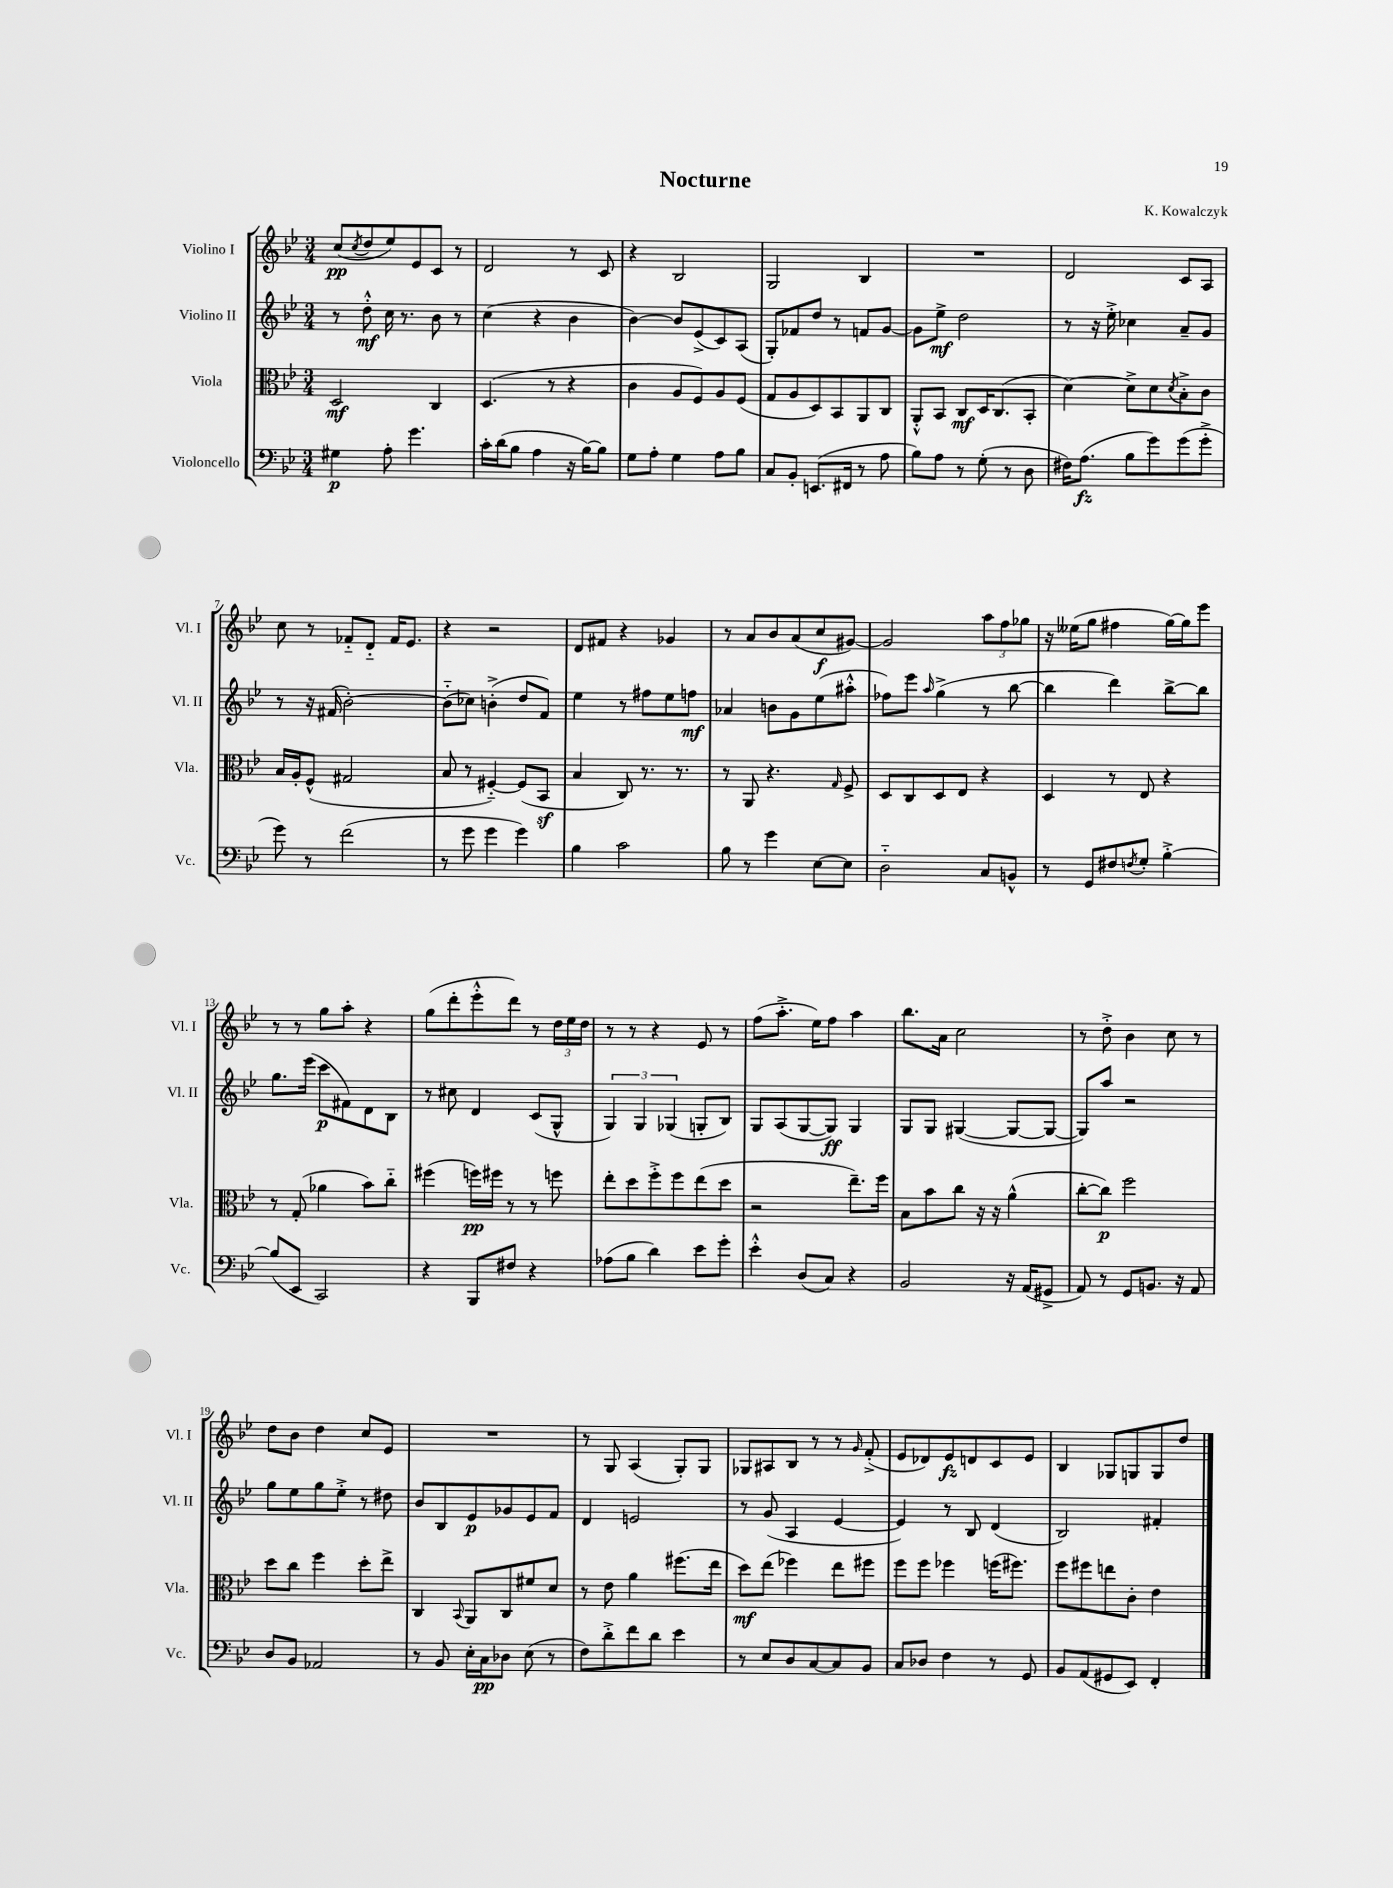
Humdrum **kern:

**kern	**dynam	**kern	**dynam	**kern	**dynam	**kern	**dynam
*part4	*part4	*part3	*part3	*part2	*part2	*part1	*part1
*staff4	*staff4	*staff3	*staff3	*staff2	*staff2	*staff1	*staff1
*I"Violoncello	*	*I"Viola	*	*I"Violino II	*	*I"Violino I	*
*I'Vc.	*	*I'Vla.	*	*I'Vl. II	*	*I'Vl. I	*
*clefF4	*	*clefC3	*	*clefG2	*	*clefG2	*
*k[b-e-]	*	*k[b-e-]	*	*k[b-e-]	*	*k[b-e-]	*
*M3/4	*	*M3/4	*	*M3/4	*	*M3/4	*
=1	=1	=1	=1	=1	=1	=1	=1
4G#X\	p	2D/	mf	8r	.	(8cc/L	pp
.	.	.	.	.	.	8qcc/	.
.	.	.	.	8dd'^^\	mf	8dd/	.
8A'\	.	.	.	16cc\	.	8ee-/)	.
.	.	.	.	8.r	.	.	.
4.g\	.	.	.	.	.	8e-/	.
.	.	4C/	.	8b-\	.	8c/J	.
.	.	.	.	8r	.	8r	.
=2	=2	=2	=2	=2	=2	=2	=2
16c'\LL	.	(4.D/	.	(4cc\	.	2d/	.
(16d\J	.	.	.	.	.	.	.
8B-\J	.	.	.	.	.	.	.
4A\	.	.	.	4r	.	.	.
.	.	8r	.	.	.	.	.
16r	.	4r	.	4b-\	.	8r	.
[16B-\KL)	.	.	.	.	.	.	.
8B-\J]	.	.	.	.	.	8c/	.
=3	=3	=3	=3	=3	=3	=3	=3
8G\L	.	4c\	.	[4b-\)	.	4r	.
8A'\J	.	.	.	.	.	.	.
4G\	.	8A/L	.	8b-/L]	.	2B-/	.
.	.	8F/)	.	(8e-^/	.	.	.
8A\L	.	8A/	.	8c/)	.	.	.
8B-\J	.	(8F/J	.	(8A/J	.	.	.
=4	=4	=4	=4	=4	=4	=4	=4
8C/L	.	8G/L	.	8G'/L)	.	2G/	.
8BB-'/J	.	8A/	.	8f-X/	.	.	.
(8.EEn/L	.	8D/)	.	8dd/J	.	.	.
.	.	8BB-/	.	8r	.	.	.
16FF#X/Jk	.	.	.	.	.	.	.
8r	.	8AA/	.	8fn/L	.	4B-/	.
8A\	.	8C/J	.	[8g/J	.	.	.
=5	=5	=5	=5	=5	=5	=5	=5
8B-\L)	.	8AA'^^/L	.	8g\L]	.	2.r	.
8A\J	.	8BB-/J	.	8ee-^\J	mf	.	.
8r	.	8C/L	mf	2dd\	.	.	.
(8G'\	.	16D/K	.	.	.	.	.
.	.	(8.C/	.	.	.	.	.
8r	.	.	.	.	.	.	.
8D\	.	8BB-'/J	.	.	.	.	.
=6	=6	=6	=6	=6	=6	=6	=6
16F#X\KL)	.	[4d\)	.	8r	.	2d/	.
(8.A\J	fz	.	.	.	.	.	.
.	.	.	.	16r	.	.	.
.	.	.	.	16ee-'^\	.	.	.
8B-\L	.	8d^\L]	.	4cc-X\	.	.	.
8g\)	.	8d\	.	.	.	.	.
.	.	8qd/	.	.	.	.	.
(8g\	.	8B-'^\	.	8a~/L	.	8c/L	.
8g'^\J	.	8c\J	.	8g/J	.	8A/J	.
!!LO:LB:g=z
=7	=7	=7	=7	=7	=7	=7	=7
8g\)	.	16B-/LL	.	8r	.	8cc\	.
.	.	16A'/J	.	.	.	.	.
8r	.	(8F^^/J	.	16r	.	8r	.
.	.	.	.	(16f#X/	.	.	.
(2f\	.	2G#X/	.	[2b-'\)	.	8f-X/L	.
.	.	.	.	.	.	8d/J	.
.	.	.	.	.	.	16f-/KL	.
.	.	.	.	.	.	8.e-/J	.
=8	=8	=8	=8	=8	=8	=8	=8
8r	.	8B-/	.	(8b-\L]	.	4r	.
8g\	.	8r	.	8cc-X\J)	.	.	.
4g\	.	[4F#X/)	.	(4bn'^\	.	2r	.
4g\)	.	(8F#/L]	.	8dd/L	.	.	.
.	.	8BB-z/J	.	8f/J)	.	.	.
=9	=9	=9	=9	=9	=9	=9	=9
4B-\	.	4B-/	.	4ee-\	.	8d/L	.
.	.	.	.	.	.	8f#X/J	.
2c\	.	8C/)	.	8r	.	4r	.
.	.	8.r	.	8ff#X\L	.	.	.
.	.	.	.	8ee-\	.	4g-X/	.
.	.	8.r	.	.	.	.	.
.	.	.	.	8ffn\J	mf	.	.
=10	=10	=10	=10	=10	=10	=10	=10
8B-\	.	8r	.	4a-X/	.	8r	.
8r	.	8AA/	.	.	.	8a/L	.
4g\	.	4.r	.	8bn\L	.	8b-/	.
.	.	.	.	8g\	.	(8a/	.
[8E-\L	.	.	.	(8ee-\	.	8cc/	f
.	.	16qqG/	.	.	.	.	.
8E-\J]	.	8F^/	.	8aa#X'^^\J	.	[8g#X/J)	.
=11	=11	=11	=11	=11	=11	=11	=11
2D\	.	8D/L	.	8ff-X\L)	.	2g#/]	.
.	.	8C/	.	8eee-\J	.	.	.
.	.	.	.	16qqaa/	.	.	.
.	.	8D/	.	(4gg^\	.	.	.
.	.	8E-/J	.	.	.	.	.
8C/L	.	4r	.	8r	.	12aa\L	.
.	.	.	.	.	.	12ff\	.
8BBn^^/J	.	.	.	[8bb-\	.	.	.
.	.	.	.	.	.	12gg-X\J	.
=12	=12	=12	=12	=12	=12	=12	=12
8r	.	4D/	.	4bb-\]	.	16r	.
.	.	.	.	.	.	(16ee--X\KL	.
8GG/L	.	.	.	.	.	8gg\J	.
8F#X/	.	8r	.	4ddd\)	.	4ff#X\	.
8qFn/	.	.	.	.	.	.	.
8G'/J	.	8E-/	.	.	.	.	.
[4B-'^\	.	4r	.	[8bb-^\L	.	[16gg\LL)	.
.	.	.	.	.	.	16gg\J]	.
.	.	.	.	8bb-\J]	.	8eee-\J	.
!!LO:LB:g=z
=13	=13	=13	=13	=13	=13	=13	=13
(8B-/L]	.	8r	.	8.gg\L	.	8r	.
8EE-/J	.	(8G'/	.	.	.	8r	.
.	.	.	.	(16eee-\Jk	.	.	.
2CC/)	.	4a-X\	.	8ccc\L	p	8gg\L	.
.	.	.	.	8f#X\)	.	8aa'\J	.
.	.	8b-\L)	.	8d\	.	4r	.
.	.	8cc\J	.	8B-\J	.	.	.
=14	=14	=14	=14	=14	=14	=14	=14
4r	.	(4ff#X\	.	8r	.	(8gg\L	.
.	.	.	.	8cc#X\	.	8ddd'\	.
8BBB-/L	.	16ffn\LL)	pp	4d/	.	8eee-'^^\	.
.	.	16ff#X\JJ	.	.	.	.	.
8F#X/J	.	8r	.	.	.	8ddd\J)	.
4r	.	8r	.	(8c/L	.	8r	.
.	.	8ffn\	.	8G^^/J	.	24dd\LL	.
.	.	.	.	.	.	24ee-\	.
.	.	.	.	.	.	24dd\JJ	.
=15	=15	=15	=15	=15	=15	=15	=15
(8A-X\L	.	8ee-'\L	.	6G/)	.	8r	.
8B-\J	.	8dd\	.	.	.	8r	.
.	.	.	.	6G/	.	.	.
4d\)	.	8ff'^\	.	.	.	4r	.
.	.	.	.	(6G-X/	.	.	.
.	.	8ff\	.	.	.	.	.
8e-\L	.	(8ee-\	.	8Gn'/L	.	8e-/	.
8g'\J	.	8dd\J	.	8B-/J)	.	8r	.
=16	=16	=16	=16	=16	=16	=16	=16
4e-'^^\	.	2r	.	8G/L	.	(8ff\L	.
.	.	.	.	(8A/	.	8.aa'^\J	.
(8D/L	.	.	.	[8G/	.	.	.
.	.	.	.	.	.	16ee-\KL)	.
8C/J)	.	.	.	8G/J])	ff	8ff\J	.
4r	.	8.ee-~\L)	.	4G/	.	4aa\	.
.	.	16ff\Jk	.	.	.	.	.
=17	=17	=17	=17	=17	=17	=17	=17
2BB-/	.	8B-\L	.	8G/L	.	8.bb-\L	.
.	.	8b-\	.	8G/J	.	.	.
.	.	.	.	.	.	16a\Jk	.
.	.	8cc\J	.	([4G#X/	.	2cc\	.
.	.	16r	.	.	.	.	.
.	.	16r	.	.	.	.	.
16r	.	(4a^^\	.	8G#/L_	.	.	.
(16AA/KL	.	.	.	.	.	.	.
8GG#X^/J	.	.	.	8G#/J_	.	.	.
=18	=18	=18	=18	=18	=18	=18	=18
8AA/)	.	[8cc'\L	.	8G#/L])	.	8r	.
8r	.	8cc\J])	p	8aa/J	.	8dd'^\	.
8GG/L	.	2ff\	.	2r	.	4b-\	.
8.BBn/J	.	.	.	.	.	.	.
.	.	.	.	.	.	8cc\	.
16r	.	.	.	.	.	.	.
8AA/	.	.	.	.	.	8r	.
!!LO:LB:g=z
=19	=19	=19	=19	=19	=19	=19	=19
8D/L	.	8dd\L	.	8gg\L	.	8dd\L	.
8BB-/J	.	8cc\J	.	8ee-\	.	8b-\J	.
2AA-X/	.	4ff\	.	8gg\	.	4dd\	.
.	.	.	.	8ee-'^\J	.	.	.
.	.	8dd'\L	.	8r	.	8cc/L	.
.	.	8ee-^\J	.	8dd#X\	.	8e-/J	.
=20	=20	=20	=20	=20	=20	=20	=20
8r	.	4C/	.	8b-/L	.	2.r	.
8BB-/	.	.	.	8B-/	.	.	.
.	.	8qqBB-/	.	.	.	.	.
16E-'\LL	.	8AA/L	.	8e-/	p	.	.
16C\J	pp	.	.	.	.	.	.
8D-X\J	.	8C/	.	8g-X/	.	.	.
(8E-\	.	8f#X/	.	8e-/	.	.	.
8r	.	8d/J	.	8f/J	.	.	.
=21	=21	=21	=21	=21	=21	=21	=21
8F\L)	.	8r	.	4d/	.	8r	.
8d'^\	.	8e-\	.	.	.	8G/	.
8f\	.	4a\	.	2en/	.	(4A/	.
8d\J	.	.	.	.	.	.	.
4e-\	.	(8.ff#X\L	.	.	.	8G'/L)	.
.	.	.	.	.	.	8G/J	.
.	.	16ee-\Jk	.	.	.	.	.
=22	=22	=22	=22	=22	=22	=22	=22
8r	.	8dd\L)	mf	8r	.	8G-X/L	.
8E-/L	.	(8ee-\J	.	(8g/	.	8A#X/	.
8D/	.	4ff-X\)	.	4A/	.	8B-/J	.
[8C/	.	.	.	.	.	8r	.
8C/]	.	8ee-\L	.	[4e-/	.	8r	.
.	.	.	.	.	.	16qqg/	.
8BB-/J	.	8ff#X\J	.	.	.	(8f'^/	.
=23	=23	=23	=23	=23	=23	=23	=23
8C/L	.	8ff\L	.	4e-/])	.	8e-/L	.
8D-X/J	.	8ff\J	.	.	.	8d-X/)	.
4F\	.	4ff-X\	.	8r	.	8e-/	fz
.	.	.	.	8B-/	.	8dn/	.
8r	.	(16ffn\KL	.	(4d/	.	8c/	.
.	.	8.ff#X\J)	.	.	.	.	.
8GG/	.	.	.	.	.	8e-/J	.
=24	=24	=24	=24	=24	=24	=24	=24
8BB-/L	.	8ff\L	.	2B-/)	.	4B-/	.
(8AA/	.	8ff#X\	.	.	.	.	.
8GG#X/	.	8een\	.	.	.	8G-X/L	.
8EE-/J)	.	8c'\J	.	.	.	8Gn/	.
4FF'/	.	4e-\	.	4f#X'/	.	8G/	.
.	.	.	.	.	.	8dd/J	.
==	==	==	==	==	==	==	==
*-	*-	*-	*-	*-	*-	*-	*-
